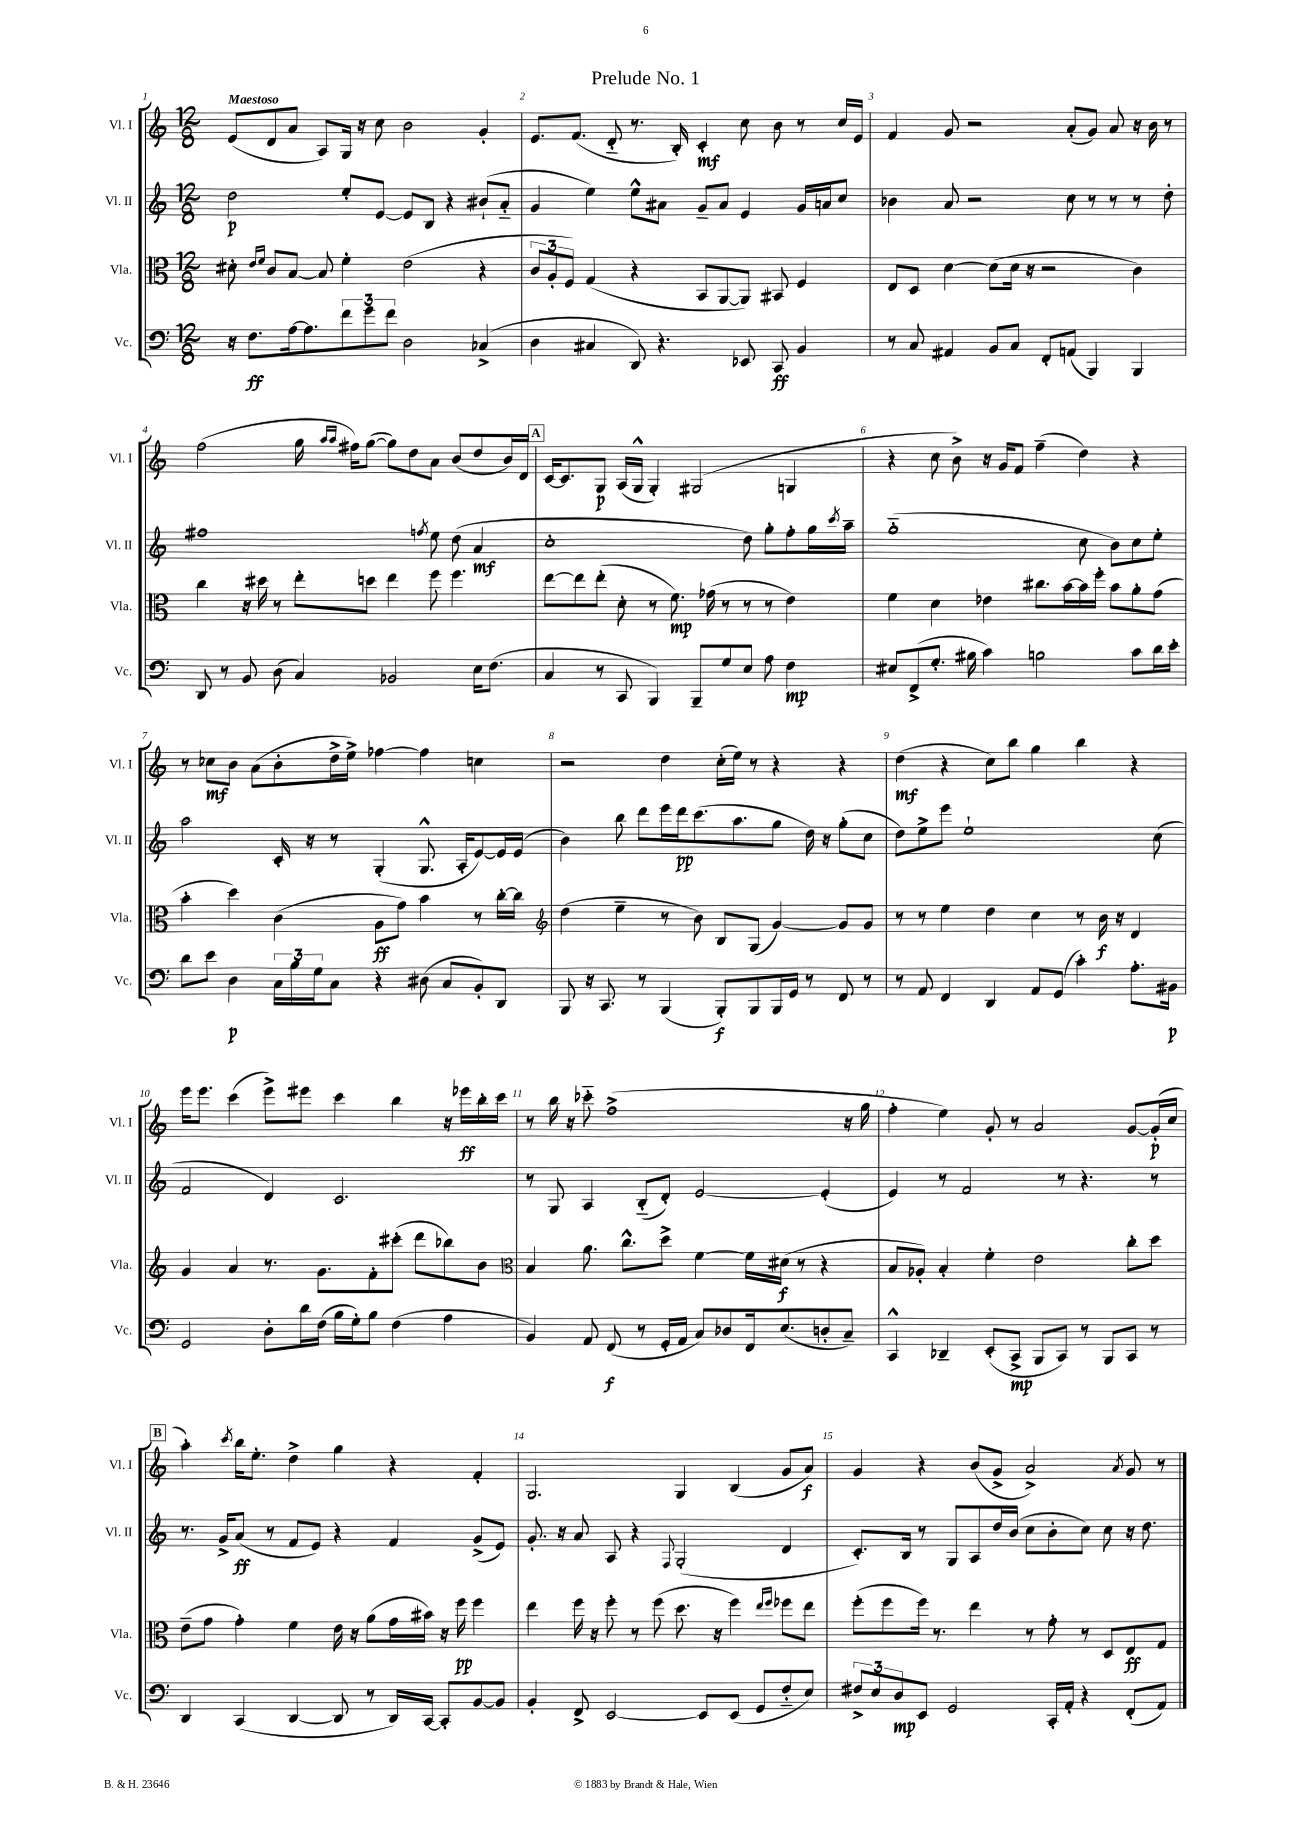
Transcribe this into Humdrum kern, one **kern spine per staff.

**kern	**kern	**kern	**kern
*staff4	*staff3	*staff2	*staff1
*clefF4	*clefC3	*clefG2	*clefG2
*k[]	*k[]	*k[]	*k[]
*M12/8	*M12/8	*M12/8	*M12/8
16r	8d#'	2dd	(8e
8.F	.	.	.
.	16qqe	.	.
.	16qqf	.	.
.	8c	.	8d
[16A	[8B	.	8a
8.A]	.	.	.
.	8B]	.	8A)
12f	4f'	8ee'	16G
.	.	.	16r
12g	.	.	.
.	.	[8e	8cc
12f	.	.	.
2D	(2e	8e]	2b
.	.	8B	.
.	.	4r	.
(4C-^	4r	(8b#`	4g'
.	.	8a'~	.
=	=	=	=
4D	12c	4g	8.e
.	12A'	.	.
.	12F)	.	.
.	.	.	(8.f
4C#	(4G	4ee)	.
.	.	.	8d'~
8DD)	4r	8ee^^	8.r
4.r	.	8a#	.
.	.	.	16B')
.	8BB	8g~	4c'
.	[8AA	8a#	.
8EE-	8AA])	4e	8cc
8CC	8BB#	.	8b
4BB	4F	16g	8r
.	.	16a	.
.	.	8cc	16cc
.	.	.	16e
=	=	=	=
8r	8E	4b-	4f
8C	8D	.	.
4AA#	[4d	8a	8g
.	.	2r	2r
8BB	(8d]	.	.
8C	16d	.	.
.	16r	.	.
8FF'	2r	.	.
(8AA	.	8cc	(8a'
4BBB)	.	8r	8g)
.	.	8r	8a
4BBB	4c)	8r	16r
.	.	.	16b
.	.	8dd'	8r
=	=	=	=
8DD	4cc	1ff#	(2ff
8r	.	.	.
8BB	16r	.	.
.	16dd#	.	.
(8D	8r	.	.
4C)	8ee'	.	16gg
.	.	.	16qqaa
.	.	.	16qqaa
.	.	.	16ff#)
.	8dd	.	([8gg
2BB-	4ee	.	8gg])
.	.	.	8dd
.	.	8qff	.
.	8ff	8ee	8a
.	4.ff	(8dd	(8b
16E	.	4a	8dd
(8.F	.	.	.
.	.	.	16b)
.	.	.	16d
=	=	=	=
4C	[8ee	1cc'	[16c
.	.	.	8.c]
.	8ee]	.	.
8r	(8ee'	.	8G
8CC	8d'	.	(16A
.	.	.	16G^^
4BBB)	8r	.	4G')
.	8.f)	.	.
8BBB~	.	.	(2G#
.	(16g-	.	.
8G	8r	.	.
8E	8r	8dd)	.
8A	8r	8gg'	.
4F	4e)	8ff'	4G
.	.	16gg	.
.	.	8qccc	.
.	.	16aa~	.
=	=	=	=
8E#	4f	(1gg'~	4r
(8FF^	.	.	.
8.G'	4d	.	8cc
.	.	.	8b^)
16B#	.	.	.
4c)	4e-	.	16r
.	.	.	16g
.	.	.	8f
2B	8.cc#	.	(4ff~
.	[16b	.	.
.	16b]	8cc	4dd)
.	16ff'	.	.
.	8b	8b)	.
8c	8a'	8cc	4r
16d	(8g	8ee'	.
16e'	.	.	.
=	=	=	=
8d	4b'	2aa	8r
8e	.	.	8cc-
4D	4dd)	.	8b
.	.	.	(8a
24C	(4c	16c'	8b'
24B	.	.	.
.	.	16r	.
24G	.	.	.
8C	.	8r	16dd^
.	.	.	16ee^)
4r	8A	(4G'	[4ff-
.	8g)	.	.
(8D#	4b	8.G^^	4ff-]
8C	.	.	.
.	.	16A'	.
8BB')	8r	[8e)	4cc
8DD	[16cc'	16e]	.
.	16cc]	(16e	.
=	=	=	=
*	*clefG2	*	*
8BBB	(4dd	4b)	2r
16r	.	.	.
8.CC	.	.	.
.	4ee~	8bb	.
8r	.	8ddd	.
(4BBB	8r	16eee	4dd
.	.	16ddd	.
.	8b)	(8.ccc	.
8BBB')	8B	.	(16cc'
.	.	8.aa	16ee)
8BBB	(8G	.	8r
16BBB	[4g)	8gg	4r
16GG	.	.	.
8r	.	16dd)	.
.	.	16r	.
8FF	8g]	(8gg'	4r
8r	8g	8cc	.
=	=	=	=
8r	8r	8dd)	(4dd
8AA	8r	8ee^	.
4FF	4ee	8eee	4r
.	.	1ee`	.
4DD	4dd	.	8cc)
.	.	.	8bb
8AA	4cc	.	4gg
(8GG	.	.	.
4c')	8r	.	4bb
.	16b	.	.
.	16r	.	.
8.A'	4d	.	4r
.	.	(8cc	.
16BB#	.	.	.
=	=	=	=
2GG	4g	2f	16eee
.	.	.	8.eee
.	4a	.	(4ccc
8D'	8.r	4d)	8eee^)
16d	.	.	8eee#
(16F	8.g	.	.
16B	.	2.c	4ccc
16G')	.	.	.
8B	8f'	.	.
(4F	(8ccc#'	.	4bb
.	8ddd	.	.
4A	8bb-)	.	16r
.	.	.	16eee-
.	8b	.	16bb'
.	.	.	16ccc
=	=	=	=
*	*clefC3	*	*
4BB)	4B	8r	8r
.	.	8G	16bb
.	.	.	16r
8AA	8.a	4A	8ccc-'~
(8FF	.	.	(1ff^
.	8.cc^^	.	.
8r	.	(8B'~	.
16GG'	8dd^	8d')	.
16AA	.	.	.
8C)	[4f	[2e	.
8D-	.	.	.
16FF	16f]	.	.
(8.E	(16d#	.	.
.	8r	.	.
8D'	4r	(4e']	.
8C~)	.	.	16r
.	.	.	16gg
=	=	=	=
4CC^^	8B	4e)	4ff'
.	8A-')	.	.
4DD-~	4B'	8r	4ee)
.	.	2f	.
(8EE'	4f'	.	8g'
8CC^	.	.	8r
8BBB	2e	.	2a
8CC)	.	8r	.
8r	.	4.r	.
8BBB	.	.	.
8CC	8cc'	.	[8g
8r	8dd	8r	(16g']
.	.	.	16cc
=	=	=	=
4DD	(8e~	8.r	4aa')
.	8g	.	.
.	.	16g^	.
.	.	.	8qccc
(4CC	4g')	(8a	16bb
.	.	.	8.ee'
.	.	8r	.
[4DD	4f	8f	4dd^
.	.	8e)	.
8DD]	16e	4r	4gg
.	16r	.	.
8r	(8a	.	.
16DD)	16g	4f	4r
[16CC	16b#)	.	.
8CC']	16r	.	.
.	16ff	.	.
[8BB	4ff	(8g^	4f'
8BB]	.	8e)	.
=	=	=	=
4BB'	4ee	8.g'	2.G
.	.	16r	.
8FF^	16ff	8a	.
.	16r	.	.
[2EE	8ff'	8A	.
.	8r	4r	.
.	(8ff	.	.
.	.	8qqF	.
.	8.dd	(2G'	4G
8EE]	.	.	.
.	16r	.	.
(8EE	4ff)	.	(4B
8GG	.	.	.
.	16qqee	.	.
.	16qqff	.	.
8F'~	8ff-	4d	8g
8E)	8ee	.	8a)
=	=	=	=
12F#^	(8ff'	8.c')	4g
12E	.	.	.
.	8ff	.	.
12D	.	.	.
.	.	16B	.
8EE	16ff)	8r	4r
.	8.r	.	.
2GG	.	8G	.
.	4ee	8A	(8b
.	.	16dd	8g^
.	.	(16b	.
.	8r	8cc	2a^)
16CC'	8g'	8b'	.
16AA'	.	.	.
4r	8r	8cc)	.
.	8D	8cc	.
.	.	.	8qa
(8FF'	8E	16r	8g
.	.	8.dd	.
8AA)	8G	.	8r
==	==	==	==
*-	*-	*-	*-
